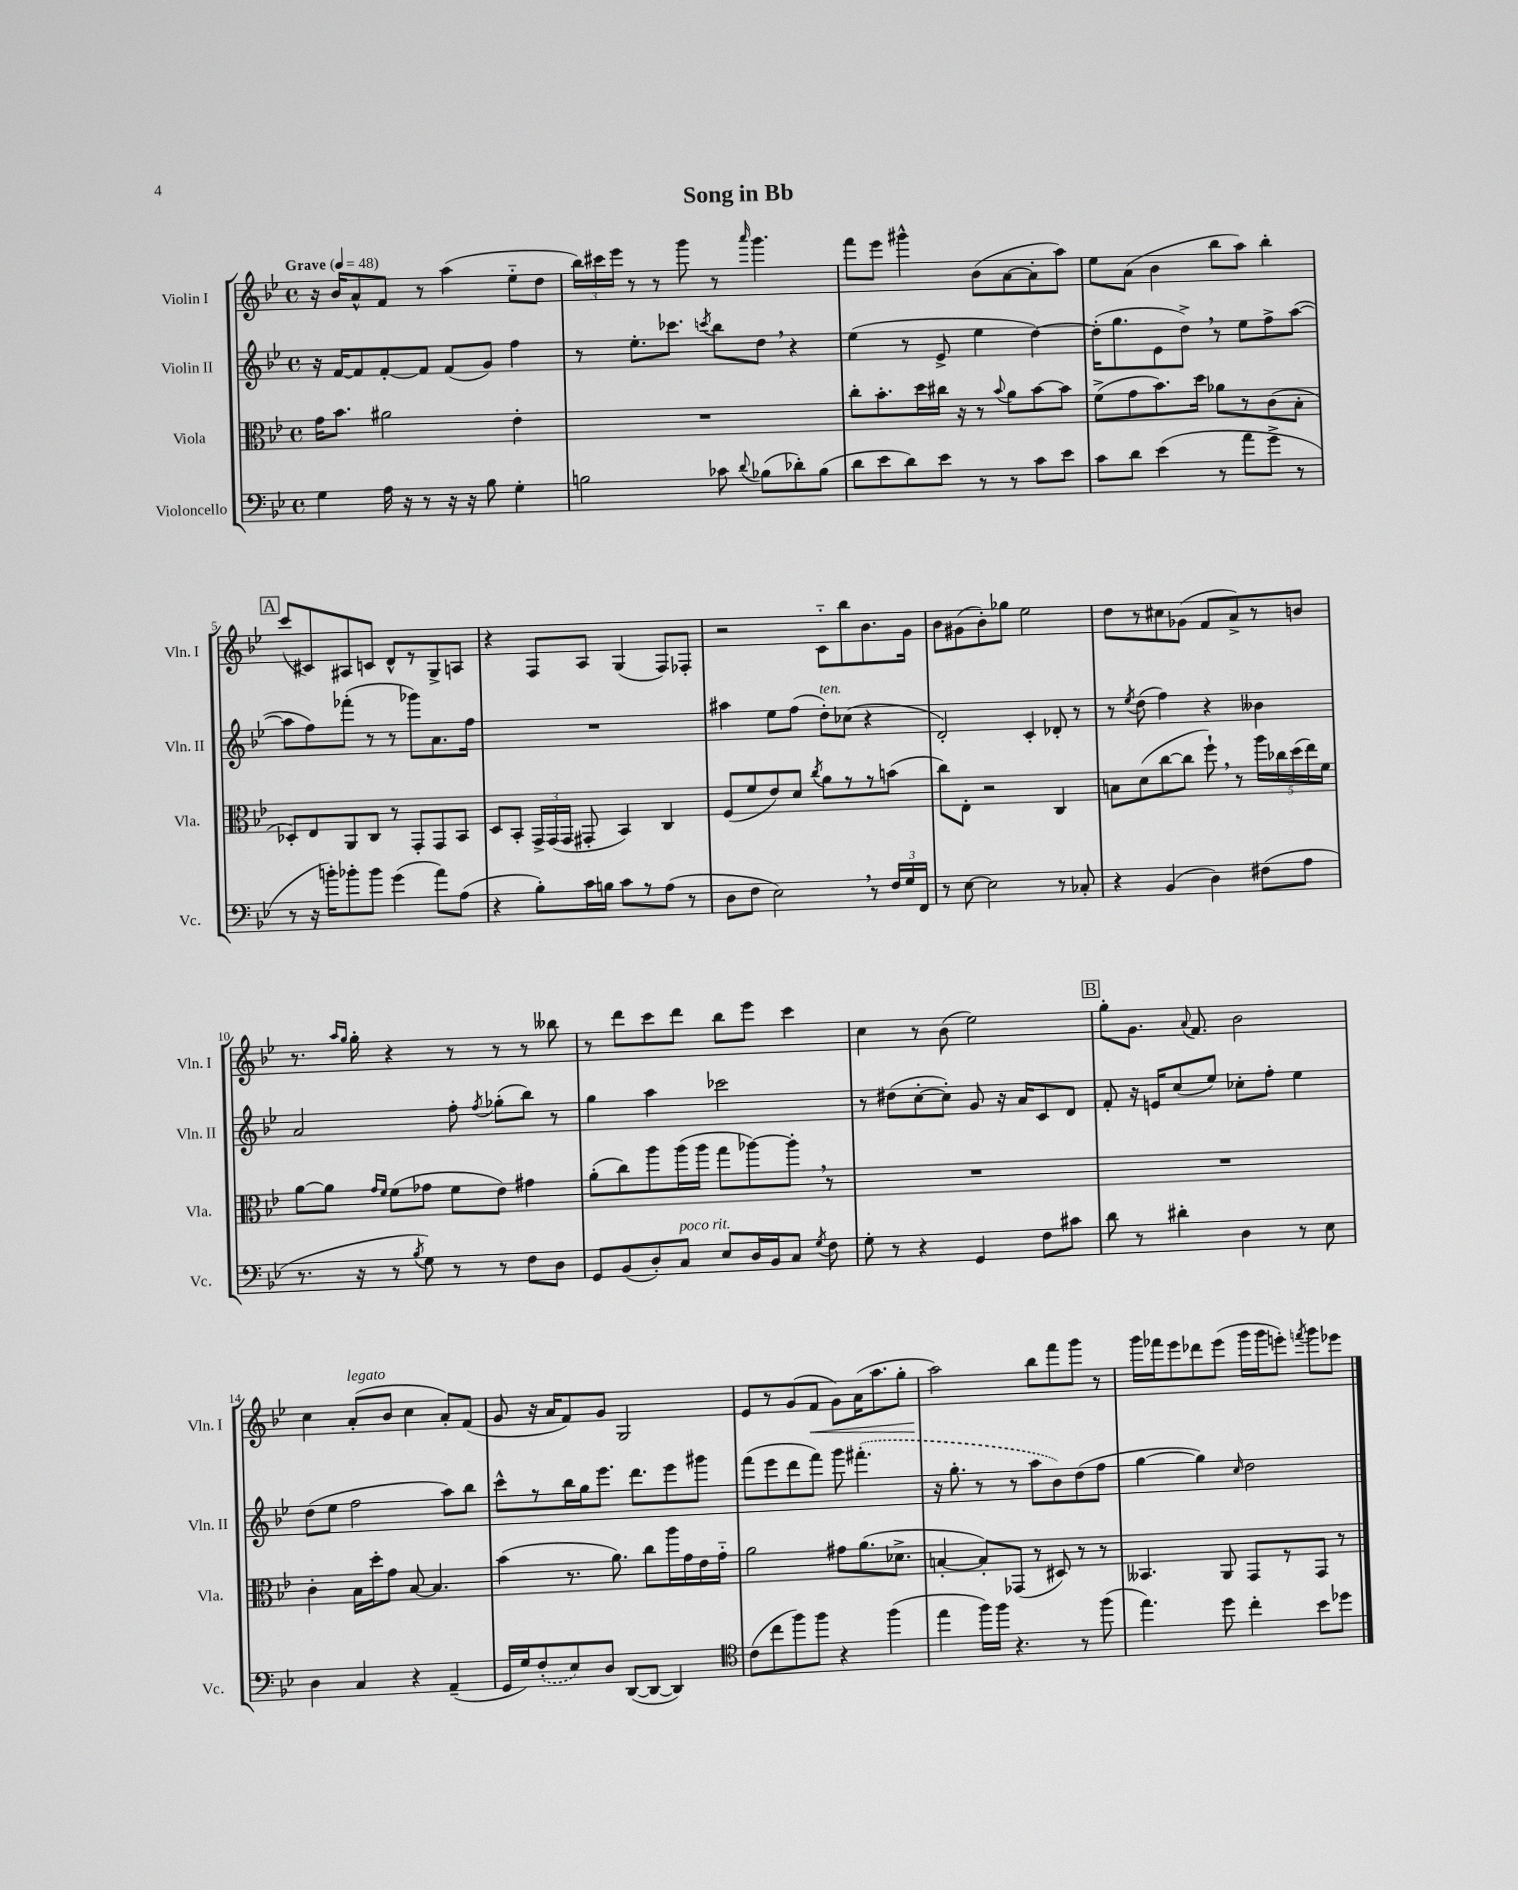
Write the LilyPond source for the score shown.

\header { title = "Song in Bb" }
<<
\new StaffGroup <<
\new Staff = "s0" \with { instrumentName = "Violin I" shortInstrumentName = "Vln. I" } {
    \clef treble \key bes \major \defaultTimeSignature \time 4/4 \tempo "Grave" 4 = 48
    \autoBeamOff r16 bes'16[ a'8-^ f'8] r8 a''4( ees''8[-_ d''8] |
    \tuplet 3/2 { bes''16[) cis'''16 ees'''16] } r8 r8 g'''8 r8 \grace { a'''16 } g'''4. |
    f'''8[ ees'''8] gis'''4-^ bes'8[( a'8~ a'8-. a''8]) |
    ees''8[ a'8]( bes'4 bes''8[ a''8]) bes''4-. |
    \mark \markup { \box "A" } c'''8[( cis'8) ais8 c'8] d'8[-^ r8 g8-> a8] |
    r4 f8[ a8] g4( f8[) fes8]-. |
    r2 c'8[-_ bes''8 bes'8. g'16] |
    bes'8[ gis'8( bes'8-.) ges''8] ees''2 |
    d''8[ r8 cis''8 ges'8]( f'8[ a'8->) r8 b'8] |
    r8. \grace { a''16[ g''16] } g''16-. r4 r8 r8 r8 beses''8 |
    r8 d'''8[ c'''8 d'''8] bes''8[ ees'''8] c'''4 |
    c''4 r8 bes'8( ees''2) |
    \mark \markup { \box "B" } g''8[-. g'8.] \appoggiatura { a'8 } f'8. bes'2 |
    c''4 a'8[-.^\markup { \italic "legato" }( bes'8] c''4 a'8[-.) f'8]( |
    g'8 r16 a'16[ f'8) g'8] g2 |
    ees'8[ r8 g'8( f'8]\< g'8[) a'16( a''8. g''8]-. |
    a''2\!) bes''8[ f'''8 g'''8] r8 |
    g'''16[ fes'''16 ees'''8 des'''8 ees'''8]( g'''16[ g'''16 e'''8]-.) \acciaccatura { f'''8 } g'''8[ ees'''8] \bar "|." |
}
\new Staff = "s1" \with { instrumentName = "Violin II" shortInstrumentName = "Vln. II" } {
    \clef treble \key bes \major \defaultTimeSignature \time 4/4
    \autoBeamOff r16 f'16[~ f'8 f'8~-. f'8] f'8[( g'8]) f''4 |
    r8 ees''8.[-. ces'''8.] \acciaccatura { c'''8 } bes''8[ d''8] \breathe r4 |
    ees''4( r8 ees'8-> ees''4 d''4~) |
    d''16[-.( g''8. ees'8 d''8]->) \breathe r8 ees''8[ f''8-> a''8]~( |
    \mark \markup { \box "A" } a''8[ f''8) fes'''8]-.( r8 r8 ges'''8[) a'8. f''16] |
    R1 |
    ais''4 ees''8[ f''8]( d''8[-.^\markup { \italic "ten." }) ces''8]( r4 |
    d'2-.) c'4-. des'8-. r8 |
    r8 \acciaccatura { ees''8 } d''8( f''4) r4 beses'4 |
    a'2 f''8-. \acciaccatura { f''8 } ges''8[-.( bes''8]) r8 |
    g''4 a''4 ces'''2 |
    r8 dis''8[( c''8~-. c''8]-.) g'8 r16 a'16[ c'8 d'8] |
    \mark \markup { \box "B" } f'8-. r16 e'16[ c''8( ees''8]) ces''8[-. f''8]-. ees''4 |
    d''8[( ees''8] f''2 a''8[) bes''8] |
    c'''8[-^ r8 bes''16 g''16 ees'''8.] d'''8.[ ees'''8 gis'''8] |
    f'''8[( ees'''8 d'''8 f'''8]) g'''8 \once \slurDashed fis'''4.-.( |
    r16 g''8.-. r8 r8 a''8[ bes'8) d''8( f''8] |
    g''4~ g''4) \grace { c''16 } d''2 \bar "|." |
}
\new Staff = "s2" \with { instrumentName = "Viola" shortInstrumentName = "Vla." } {
    \clef alto \key bes \major \defaultTimeSignature \time 4/4
    \autoBeamOff g'16[ bes'8.] ais'2 ees'4-. |
    R1 |
    c''8[-. bes'8.-. d''16 cis''16] r16 r8 \appoggiatura { bes'8 } a'8[ bes'8~ bes'8] |
    f'8[->( g'8 bes'8.) d''16] aes'8[ r8 c'8( bes8]-. |
    \mark \markup { \box "A" } des8[-.) ees8 a,8 c8] r8 g,8[-. g,8 bes,8] |
    d8[ bes,8]-. \tuplet 3/2 { g,16[-> g,16( g,16] } gis,8-. bes,4) c4 |
    f8[( f'8 ees'8) d'8] \acciaccatura { c''8 } a'8[ r8 r8 b'8]( |
    c''8[) ees8]-. r2 c4 |
    b8[ d'8( c''8~ c''8] f''8-!) \breathe r8 \tuplet 5/4 { a''16[ ces''16 d''16( ees''16) f'16] } |
    a'8[~ a'8] \grace { g'16[ f'16] } f'8[( ges'8] f'8[ ees'8]) gis'4 |
    a'8[-.( c''8) a''8 a''16( a''16] g''8[ aes''8~) aes''8]-. \breathe r8 |
    R1 |
    \mark \markup { \box "B" } R1 |
    c'4-. bes16[ d''16-. g'8] bes8~ bes4. |
    bes'4( r8. a'8.) c''8[ a''16 g'16 ees'16 g'16]-_ |
    a'2 gis'8[ a'8.( des'8.]-> |
    b4~-. b8[-.) ges,8]( r8 dis8) r8 r8 |
    beses,4. a,8 g,8[ r8 g,8] r8 \bar "|." |
}
\new Staff = "s3" \with { instrumentName = "Violoncello" shortInstrumentName = "Vc." } {
    \clef bass \key bes \major \defaultTimeSignature \time 4/4
    \autoBeamOff g4 a16 r16 r8 r16 r16 bes8 g4-. |
    b2 ces'8 \appoggiatura { d'8 } bes8[( des'8-.) bes8]( |
    d'8[ ees'8 d'8) ees'8] r8 r8 c'8[ ees'8] |
    c'8[ d'8] ees'4( r8 a'8[ g'8]-> r8 |
    \mark \markup { \box "A" } r8 r16 b'16[-.) bes'8-. bes'8] g'4( a'8[) a8]( |
    r4 bes8[-.) c'16 b16] c'8[ r8 a8]( r8 |
    d8[ f8] ees2) \breathe r8 \tuplet 3/2 { f16[ g16 f,16] } |
    r8 ees8~ ees2 r8 ces8-. |
    r4 bes,4( d4) fis8[( a8] |
    r8. r16 r8 \acciaccatura { bes8 } g8) r8 r8 f8[ d8] |
    g,8[ bes,8( d8-.) c8]^\markup { \italic "poco rit." } ees8[ d16 bes,16 c8] \acciaccatura { g8 } f8 |
    g8-. r8 r4 g,4 f8[ cis'8] |
    \mark \markup { \box "B" } d'8 r8 dis'4-. d4 r8 ees8 |
    d4 c4 r4 a,4--( |
    g,16[ g16) \once \slurDashed f8-.( ees8) d8] d,8[~( d,8]~ d,4) |
    \clef tenor c'8[( c''8 f''8) f''8] r4 f''4( |
    ees''4 f''16[) f''16] r4. r8 f''8( |
    ees''4.) d''8 c''4-. bes'8[ des''8] \bar "|." |
}
>>
>>
